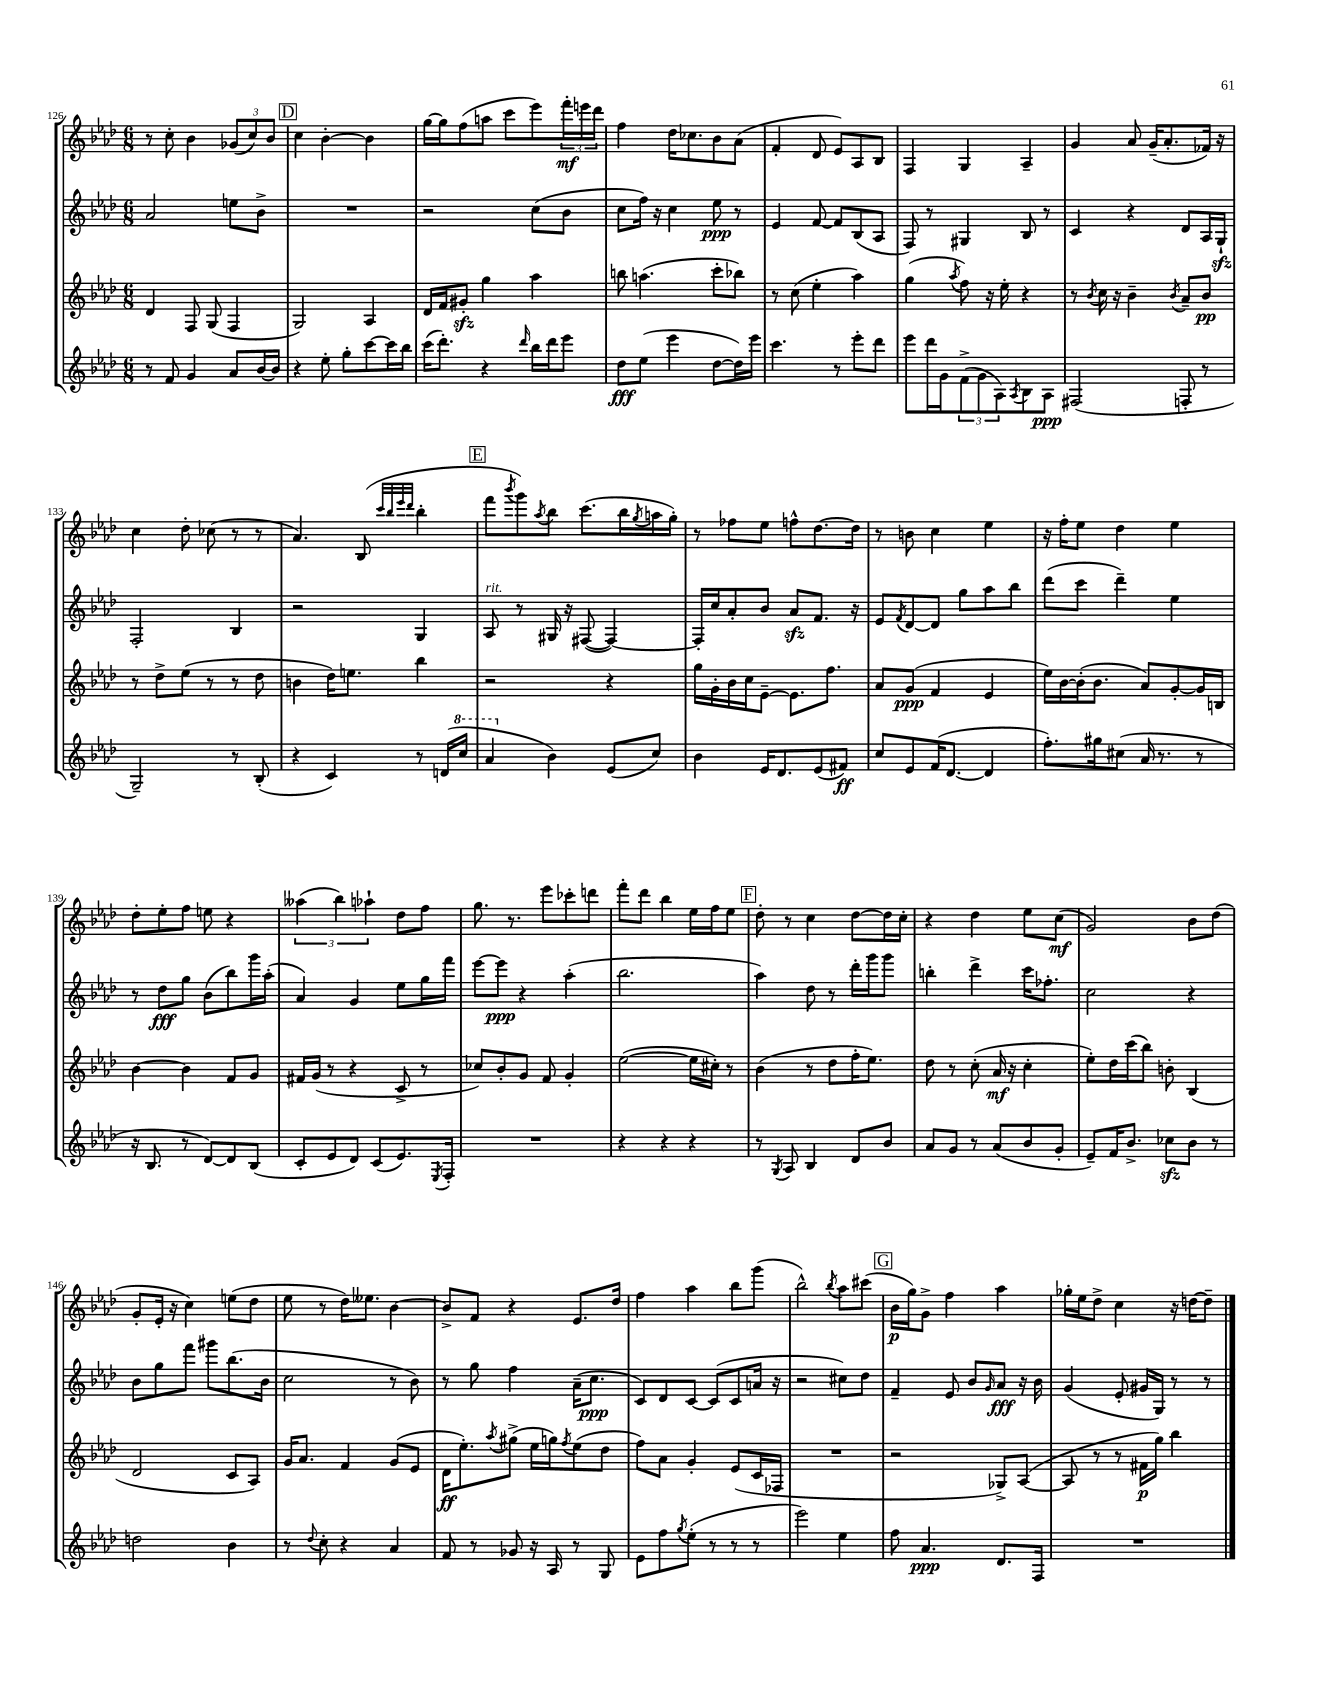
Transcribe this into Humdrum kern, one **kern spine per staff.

**kern	**dynam	**kern	**dynam	**kern	**dynam	**kern	**dynam
*part4	*part4	*part3	*part3	*part2	*part2	*part1	*part1
*staff4	*staff4	*staff3	*staff3	*staff2	*staff2	*staff1	*staff1
*clefG2	*	*clefG2	*	*clefG2	*	*clefG2	*
*k[b-e-a-d-]	*	*k[b-e-a-d-]	*	*k[b-e-a-d-]	*	*k[b-e-a-d-]	*
*M6/8	*	*M6/8	*	*M6/8	*	*M6/8	*
=126	=126	=126	=126	=126	=126	=126	=126
8r	.	4d-/	.	2a-/	.	8r	.
8f/	.	.	.	.	.	8cc'\	.
4g/	.	8F/	.	.	.	4b-\	.
.	.	(8G/	.	.	.	.	.
8a-/L	.	4F/	.	8een\L	.	(12g-X/L	.
.	.	.	.	.	.	12cc/)	.
[16b-/L	.	.	.	8b-^\J	.	.	.
.	.	.	.	.	.	12b-/J	.
16b-/JJ]	.	.	.	.	.	.	.
!!LO:REH:place=s1:t=D
=127	=127	=127	=127	=127	=127	=127	=127
4r	.	2G/)	.	2.r	.	4cc\	.
8ee-'\	.	.	.	.	.	[4b-'\	.
8gg'\L	.	.	.	.	.	.	.
[8ccc\	.	4A-/	.	.	.	4b-\]	.
16ccc\L]	.	.	.	.	.	.	.
16bb-\JJ	.	.	.	.	.	.	.
=128	=128	=128	=128	=128	=128	=128	=128
(16ccc\KL	.	16d-/LL	.	2r	.	[16gg\LL	.
8.ddd-'\J)	.	16f/J	.	.	.	16gg\J]	.
.	.	8g#Xzz'/J	.	.	.	(8ff\	.
4r	.	4gg\	.	.	.	8aan\J	.
.	.	.	.	.	.	8ccc\L	.
16qqddd-/	.	.	.	.	.	.	.
16bb-\LL	.	4aa-\	.	(8cc\L	.	8eee-\)	.
16ddd-\J	.	.	.	.	.	.	.
8eee-\J	.	.	.	8b-\J	.	24fff'\L	mf
.	.	.	.	.	.	24eeen\	.
.	.	.	.	.	.	24ddd-\JJ	.
=129	=129	=129	=129	=129	=129	=129	=129
8dd-\L	fff	8bbn\	.	8cc\L	.	4ff\	.
(8ee-\J	.	(4.aan\	.	16ff\Jk)	.	.	.
.	.	.	.	16r	.	.	.
4eee-\	.	.	.	4cc\	.	16dd-\KL	.
.	.	.	.	.	.	8.cc-X\	.
[8dd-\L	.	8ccc'\L	.	8ee-\	ppp	8b-\	.
16dd-\L])	.	8bb-X\J)	.	8r	.	(8a-\J	.
16eee-\JJ	.	.	.	.	.	.	.
=130	=130	=130	=130	=130	=130	=130	=130
4.ccc\	.	8r	.	4e-/	.	4f'/	.
.	.	(8cc\	.	.	.	.	.
.	.	4ee-'\	.	[8f/	.	8d-/	.
8r	.	.	.	8f/L]	.	8e-/L)	.
8eee-'\L	.	4aa-\)	.	(8B-/	.	8A-/	.
8ddd-\J	.	.	.	8A-/J	.	8B-/J	.
=131	=131	=131	=131	=131	=131	=131	=131
8eee-\L	.	(4gg\	.	8F/)	.	4F/	.
16ddd-\L	.	.	.	8r	.	.	.
16g\J	.	.	.	.	.	.	.
.	.	8qaa-/	.	.	.	.	.
(12f^\	.	8ff\)	.	4G#X/	.	4G/	.
12g\	.	.	.	.	.	.	.
.	.	16r	.	.	.	.	.
12A-\)	.	.	.	.	.	.	.
.	.	16ee-'\	.	.	.	.	.
8qA-/	.	.	.	.	.	.	.
8B-\	.	4r	.	8B-/	.	4A-~/	.
8A-\J	ppp	.	.	8r	.	.	.
=132	=132	=132	=132	=132	=132	=132	=132
(2F#X/	.	8r	.	4c/	.	4g/	.
.	.	8qb-/	.	.	.	.	.
.	.	16cc\	.	.	.	.	.
.	.	16r	.	.	.	.	.
.	.	4b-~\	.	4r	.	8a-/	.
.	.	.	.	.	.	(16g~/KL	.
.	.	.	.	.	.	8.a-'/	.
.	.	8qb-/	.	.	.	.	.
8Fn'/	.	8a-~/L	.	8d-/L	.	.	.
8r	.	8b-/J	pp	16A-/L	.	16f-X/Jk)	.
.	.	.	.	16Gzz`/JJ	.	16r	.
!!LO:LB:g=z
=133	=133	=133	=133	=133	=133	=133	=133
2G~/)	.	8r	.	2F'/	.	4cc\	.
.	.	8dd-^\L	.	.	.	.	.
.	.	(8ee-\J	.	.	.	8dd-'\	.
.	.	8r	.	.	.	(8cc-X\	.
8r	.	8r	.	4B-/	.	8r	.
(8B-'/	.	8dd-\	.	.	.	8r	.
=134	=134	=134	=134	=134	=134	=134	=134
4r	.	4bn\	.	2r	.	4.a-/)	.
4c/)	.	16dd-\KL)	.	.	.	.	.
.	.	8.een\J	.	.	.	.	.
.	.	.	.	.	.	(8B-/	.
.	.	.	.	.	.	32qqccc/LLL	.
.	.	.	.	.	.	32qqbb-/	.
.	.	.	.	.	.	32qqeee-/	.
.	.	.	.	.	.	32qqddd-/JJJ	.
8r	.	4bb-\	.	4G/	.	4bb-'\	.
(16dn/LL	.	.	.	.	.	.	.
*8va	*	*	*	*	*	*	*
16ccc/JJ	.	.	.	.	.	.	.
!!LO:REH:place=s1:t=E
=135	=135	=135	=135	=135	=135	=135	=135
!	!	!	!	!LO:TX:a:i:t=rit.	!	!	!
4aa-/	.	2r	.	8A-/	.	8fff\L	.
.	.	.	.	.	.	8qbbb-/	.
.	.	.	.	8r	.	8ggg\)	.
.	.	.	.	.	.	8qaa-/	.
*X8va	*	*	*	*	*	*	*
4b-\)	.	.	.	16G#X/	.	8bb-\J	.
.	.	.	.	16r	.	.	.
.	.	.	.	([8F#X/	.	(8.ccc\L	.
(8e-/L	.	4r	.	4F#/_)	.	.	.
.	.	.	.	.	.	16bb-\L	.
.	.	.	.	.	.	8qgg/	.
8cc/J)	.	.	.	.	.	16aan\	.
.	.	.	.	.	.	16gg'\JJ)	.
=136	=136	=136	=136	=136	=136	=136	=136
4b-\	.	16gg\LL	.	16F#'/LL]	.	8r	.
.	.	16g'\	.	16cc/J	.	.	.
.	.	16b-\	.	8a-'/	.	8ff-X\L	.
.	.	16cc\J	.	.	.	.	.
16e-/KL	.	[8e-~\J	.	8b-/J	.	8ee-\J	.
8.d-/	.	.	.	.	.	.	.
.	.	8.e-\L]	.	8a-zz/L	.	8ffn^^\L	.
(8e-/	.	.	.	8.f/J	.	[8.dd-\	.
.	.	8.ff\J	.	.	.	.	.
8f#X/J)	ff	.	.	.	.	.	.
.	.	.	.	16r	.	16dd-\Jk]	.
=137	=137	=137	=137	=137	=137	=137	=137
8cc/L	.	8a-/L	.	8e-/L	.	8r	.
.	.	.	.	8qf/	.	.	.
8e-/	.	(8g/J	ppp	[8d-/	.	8bn\	.
(16f/K	.	4f/	.	8d-/J]	.	4cc\	.
[8.d-/J	.	.	.	.	.	.	.
.	.	.	.	8gg\L	.	.	.
4d-/]	.	4e-/	.	8aa-\	.	4ee-\	.
.	.	.	.	8bb-\J	.	.	.
=138	=138	=138	=138	=138	=138	=138	=138
8.ff'\L)	.	16ee-\LL)	.	(8ddd-\L	.	16r	.
.	.	[16b-\	.	.	.	16ff'\KL	.
.	.	(16b-'\J]	.	8ccc\J	.	8ee-\J	.
16gg#X\k	.	8.b-\J	.	.	.	.	.
(8cc#X\J	.	.	.	4ddd-~\)	.	4dd-\	.
16a-/	.	8a-/L)	.	.	.	.	.
8.r	.	.	.	.	.	.	.
.	.	[8g'/	.	4ee-\	.	4ee-\	.
8r	.	16g/L]	.	.	.	.	.
.	.	16Bn/JJ	.	.	.	.	.
!!LO:LB:g=z
=139	=139	=139	=139	=139	=139	=139	=139
16r	.	[4b-\	.	8r	.	8dd-'\L	.
8.B-/	.	.	.	.	.	.	.
.	.	.	.	8dd-\L	fff	8ee-'\	.
8r	.	4b-\]	.	8gg\J	.	8ff\J	.
[8d-/L)	.	.	.	(8b-\L	.	8een\	.
8d-/]	.	8f/L	.	8bb-\)	.	4r	.
(8B-/J	.	8g/J	.	16ggg\L	.	.	.
.	.	.	.	(16aa-'\JJ	.	.	.
=140	=140	=140	=140	=140	=140	=140	=140
8c'/L	.	16f#X/LL	.	4a-/)	.	(6aa--X\	.
.	.	(16g/JJ	.	.	.	.	.
8e-/	.	8r	.	.	.	.	.
.	.	.	.	.	.	6bb-\)	.
8d-/J)	.	4r	.	4g/	.	.	.
.	.	.	.	.	.	6aa-X`\	.
(8c/L	.	.	.	.	.	.	.
8.e-/)	.	8c^/	.	8ee-\L	.	8dd-\L	.
.	.	8r	.	16gg\L	.	8ff\J	.
8qE-/	.	.	.	.	.	.	.
16F'/Jk	.	.	.	16fff\JJ	.	.	.
=141	=141	=141	=141	=141	=141	=141	=141
2.r	.	8cc-X/L)	.	[8eee-\L	.	8.gg\	.
.	.	8b-'/	.	8eee-\J]	ppp	.	.
.	.	.	.	.	.	8.r	.
.	.	8g/J	.	4r	.	.	.
.	.	8f/	.	.	.	8eee-\L	.
.	.	4g'/	.	(4aa-'\	.	8ccc-X'\	.
.	.	.	.	.	.	8dddn\J	.
=142	=142	=142	=142	=142	=142	=142	=142
4r	.	([2ee-\	.	2.bb-\	.	8fff'\L	.
.	.	.	.	.	.	8ddd-\J	.
4r	.	.	.	.	.	4bb-\	.
4r	.	16ee-\LL]	.	.	.	16ee-\LL	.
.	.	16cc#X'\JJ)	.	.	.	16ff\J	.
.	.	8r	.	.	.	8ee-\J	.
!!LO:REH:place=s1:t=F
=143	=143	=143	=143	=143	=143	=143	=143
8r	.	(4b-\	.	4aa-\)	.	8dd-'\	.
8qG/	.	.	.	.	.	.	.
8A-/	.	.	.	.	.	8r	.
4B-/	.	8r	.	8dd-\	.	4cc\	.
.	.	8dd-\L	.	8r	.	.	.
8d-/L	.	16ff'\K	.	16ddd-'\LL	.	[8dd-\L	.
.	.	8.ee-\J)	.	16ggg\J	.	.	.
8b-/J	.	.	.	8ggg\J	.	16dd-\L]	.
.	.	.	.	.	.	16cc'\JJ	.
=144	=144	=144	=144	=144	=144	=144	=144
8a-/L	.	8dd-\	.	4bbn'\	.	4r	.
8g/J	.	8r	.	.	.	.	.
8r	.	(8cc'\	.	4ddd-^\	.	4dd-\	.
(8a-/L	.	16a-/	mf	.	.	.	.
.	.	16r	.	.	.	.	.
8b-/	.	4cc'\	.	16ccc\KL	.	8ee-\L	.
.	.	.	.	8.ff-X'\J	.	.	.
8g'/J	.	.	.	.	.	(8cc\J	mf
=145	=145	=145	=145	=145	=145	=145	=145
8e-~/L)	.	8ee-'\L)	.	2cc\	.	2g/)	.
16f/K	.	16dd-\L	.	.	.	.	.
8.b-^/J	.	(16ccc\J	.	.	.	.	.
.	.	8bb-\J)	.	.	.	.	.
8cc-Xzz\L	.	8bn'\	.	.	.	.	.
8b-\J	.	(4B-/	.	4r	.	8b-\L	.
8r	.	.	.	.	.	(8dd-\J	.
!!LO:LB:g=z
=146	=146	=146	=146	=146	=146	=146	=146
2ddn\	.	2d-/	.	8b-\L	.	8g'/L	.
.	.	.	.	8gg\	.	16e-'/Jk	.
.	.	.	.	.	.	16r	.
.	.	.	.	8fff\J	.	4cc\)	.
.	.	.	.	8ggg#X\L	.	.	.
4b-\	.	8c/L	.	(8.bb-\	.	(8een\L	.
.	.	8A-/J)	.	.	.	8dd-\J	.
.	.	.	.	16b-\Jk	.	.	.
=147	=147	=147	=147	=147	=147	=147	=147
8r	.	16g/KL	.	2cc\	.	8ee-\	.
.	.	8.a-/J	.	.	.	.	.
8qqdd-/	.	.	.	.	.	.	.
8cc'\	.	.	.	.	.	8r	.
4r	.	4f/	.	.	.	16dd-\KL)	.
.	.	.	.	.	.	8.ee--X\J	.
4a-/	.	(8g/L	.	8r	.	[4b-\	.
.	.	8e-/J	.	8b-\)	.	.	.
=148	=148	=148	=148	=148	=148	=148	=148
8f/	.	16d-\KL	ff	8r	.	8b-^/L]	.
.	.	8.ee-'\)	.	.	.	.	.
8r	.	.	.	8gg\	.	8f/J	.
.	.	8qaa-/	.	.	.	.	.
8g-X/	.	(8gg#X^\J	.	4ff\	.	4r	.
16r	.	16ee-\LL	.	.	.	.	.
16A-/	.	16ggn\J)	.	.	.	.	.
.	.	8qff/	.	.	.	.	.
8r	.	(8ee-\	.	(16a-~\KL	.	8.e-/L	.
.	.	.	.	8.cc\J	ppp	.	.
8G/	.	8dd-\J	.	.	.	.	.
.	.	.	.	.	.	16dd-/Jk	.
=149	=149	=149	=149	=149	=149	=149	=149
8e-\L	.	8ff\L)	.	8c/L)	.	4ff\	.
8ff\	.	8a-\J	.	8d-/	.	.	.
8qgg/	.	.	.	.	.	.	.
(8ee-'\J	.	4g'/	.	[8c/J	.	4aa-\	.
8r	.	.	.	(8c/L]	.	.	.
8r	.	(8e-/L	.	8c/	.	8bb-\L	.
8r	.	16c/L	.	16an/Jk	.	(8ggg\J	.
.	.	16F-X/JJ	.	16r	.	.	.
=150	=150	=150	=150	=150	=150	=150	=150
2eee-\)	.	2.r	.	2r	.	2bb-^^\)	.
.	.	.	.	.	.	8qbb-/	.
4ee-\	.	.	.	8cc#X\L)	.	8aa-\L	.
.	.	.	.	8dd-\J	.	(8ccc#X\J	.
!!LO:REH:place=s1:t=G
=151	=151	=151	=151	=151	=151	=151	=151
8ff\	.	2r	.	4f~/	.	16b-\LL	p
.	.	.	.	.	.	16gg\J)	.
4.a-/	ppp	.	.	.	.	8g^\J	.
.	.	.	.	8e-/	.	4ff\	.
.	.	.	.	8b-/L	.	.	.
.	.	.	.	16qqg/	.	.	.
8.d-/L	.	8G-X^/L)	.	8a-/J	fff	4aa-\	.
.	.	([8A-/J	.	16r	.	.	.
16F/Jk	.	.	.	16b-\	.	.	.
=152	=152	=152	=152	=152	=152	=152	=152
2.r	.	8A-/]	.	(4g/	.	16gg-X'\LL	.
.	.	.	.	.	.	16ee-\J	.
.	.	8r	.	.	.	8dd-^\J	.
.	.	8r	.	8e-'/	.	4cc\	.
.	.	16f#X\LL	p	16g#X/LL	.	.	.
.	.	16gg\JJ)	.	16G/JJ)	.	.	.
.	.	4bb-\	.	8r	.	16r	.
.	.	.	.	.	.	[16ddn\KL	.
.	.	.	.	8r	.	8dd~\J]	.
==	==	==	==	==	==	==	==
*-	*-	*-	*-	*-	*-	*-	*-
